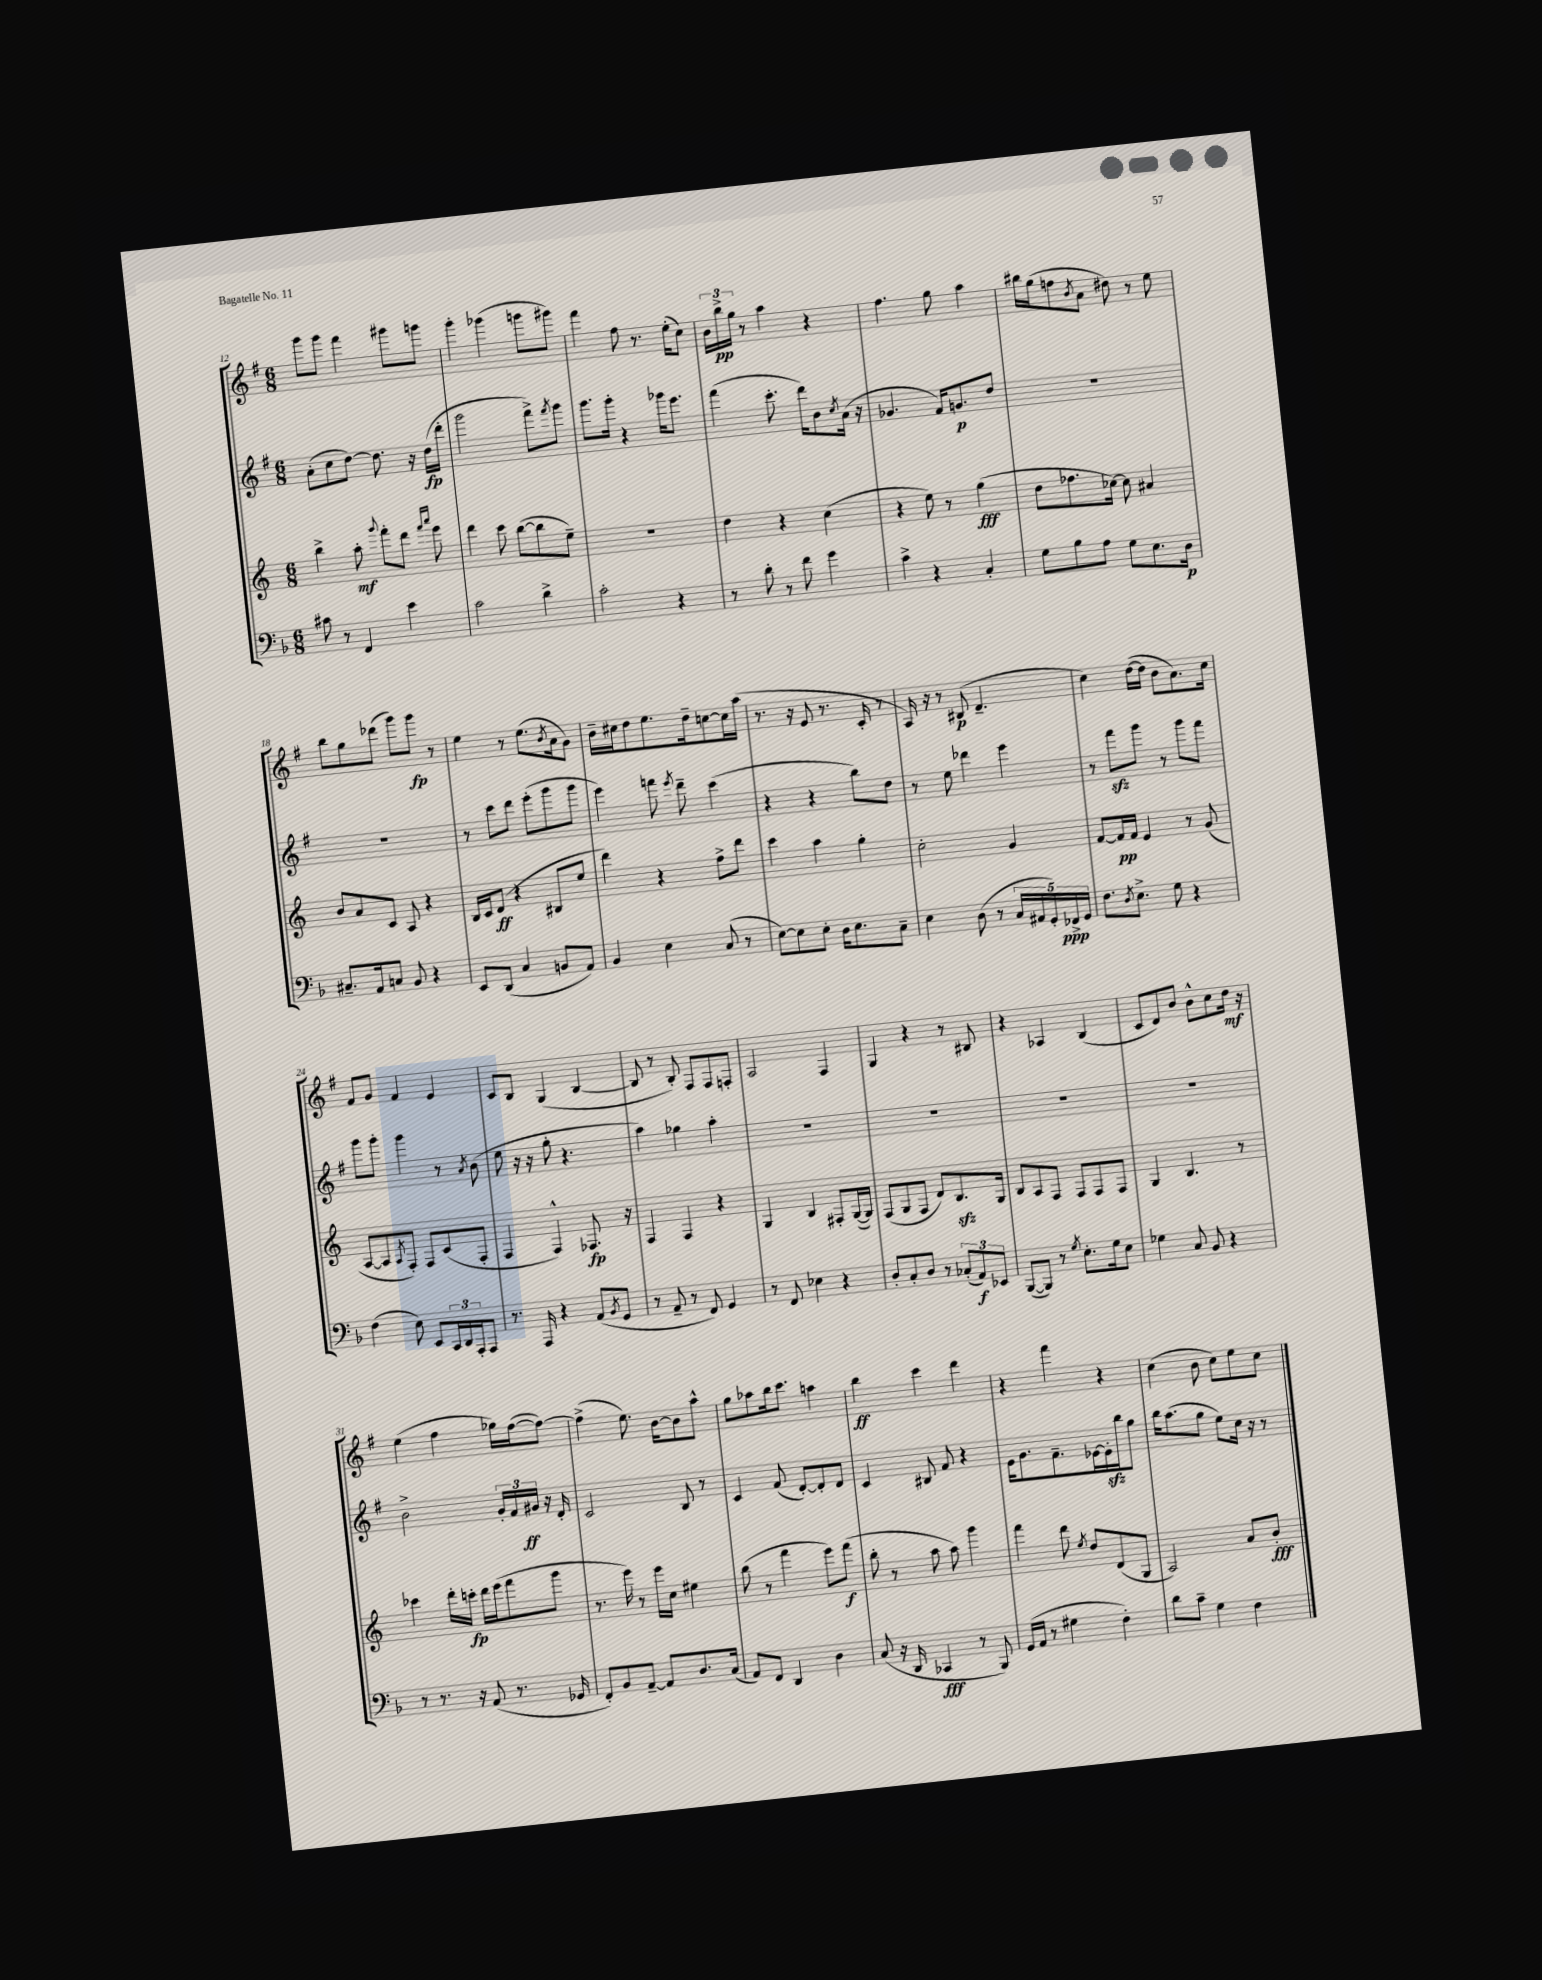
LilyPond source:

<<
\new StaffGroup <<
\new Staff = "s0" {
    \clef treble \key g \major \numericTimeSignature \time 6/8
    g'''8 g'''8 fis'''4 gis'''8 g'''8 |
    g'''4-. ges'''4( g'''8 gis'''8) |
    fis'''4 fis''8 r8. e''16-.( c''8) |
    \tuplet 3/2 { b'16 b''16->\pp g''16 } r8 a''4 r4 |
    fis''4. g''8 a''4 |
    bis''16 g''16( f''8 \acciaccatura { b'8 } a'8 dis''8) r8 e''8 |
    b''8 g''8 des'''8( g'''8) g'''8\fp r8 |
    e''4 r8 e''8.( \acciaccatura { b'8 } a'16 g'8) |
    b'16-- cis''16 d''8 e''8. d''16-- c''8~ c''16 a''16( |
    r8. r16 e'8 r8. c'16-. r8 |
    a16) r16 r8 bis8\p( d'4.-- |
    c''4) d''16~( d''16 b'8 a'8.) c''16 |
    fis'8 g'8 fis'4 e'4 |
    c'8 b8 g4( b4~ |
    b8 r8 b8-.) fis8 fis8 f8-. |
    a2 fis4 |
    g4 r4 r8 bis8 |
    r4 aes4 b4( |
    c'8 d'8) b'8 b'8-^ c''8 d''16\mf r16 |
    e''4( fis''4 ges''16) fis''16~( fis''8~) |
    fis''4->( e''8.) b'16~ b'8 a''8-^ |
    g''8 aes''8 b''16 c'''8. a''4 |
    b''4\ff c'''4 d'''4 |
    r4 fis'''4 r4 |
    c''4( b'8 c''8) e''8 c''8 \bar "|." |
}
\new Staff = "s1" {
    \clef treble \key g \major \numericTimeSignature \time 6/8
    a'8-.( c''8 d''8~) d''8. r16 d''16\fp( d'''16-. |
    g'''2 fis'''8->) \acciaccatura { fis'''8 } g'''8 |
    g'''8. g'''16-. r4 ges'''16 e'''8. |
    fis'''4( c'''8.-. d'''16) b'8 \acciaccatura { c''8 } a'16( r16 |
    ges'4. fis'16) g'8.\p d''8 |
    R2. |
    R2. |
    r8 c'''8 d'''8 e'''8-.( g'''8 g'''8 |
    e'''4) f'''8 \acciaccatura { e'''8 } d'''8-- c'''4( |
    r4 r4 b''8) d''8 |
    r8 e''8 des'''4 e'''4 |
    r8 fis'''8\sfz g'''8 r8 g'''8 fis'''8 |
    g'''8 g'''8-. g'''4 r8 \acciaccatura { a'8 } b'8( |
    e''8 r16 r16 g''8-. r4. |
    a''4) ges''4 a''4-. |
    R2. |
    R2. |
    R2. |
    R2. |
    b'2-> \tuplet 3/2 { g'16-. fis'16 gis'16\ff } r16 d'16-. |
    c'2 b8 r8 |
    c'4 fis'8( d'8~-.) d'8-. d'8 |
    c'4 bis8 fis'8 r4 |
    e'16 g'8. fis'8.-- ees'16~ ees'16-.\sfz b''16 g''8 |
    b''16 a''8.( g''8 e''8) c''16 r16 r8 \bar "|." |
}
\new Staff = "s2" {
    \clef treble \key c \major \numericTimeSignature \time 6/8
    b''4-> a''8-.\mf \appoggiatura { g'''8 } f'''8-. d'''8 \grace { f'''16 a'''16 } e'''8 |
    d'''4 c'''8 b''8~( b''8 e''8--) |
    R2. |
    d''4 r4 c''4( |
    r4 e''8) r8 g''4\fff( |
    d''8 fes''8. ces''16~) ces''8 ais'4 |
    b'8 a'8 c'8 a8 r4 |
    b16 c'16 d'8\ff( r4 bis8 e''8 |
    d'''4) r4 f''8-> d'''8 |
    c'''4 a''4 g''4-. |
    c''2-. g'4 |
    f'8~ f'16\pp f'16 e'4 r8 g'8( |
    a8~ a8 \acciaccatura { a8 } f8-.) f8 c'8( f8-. |
    f4 f4-^) fes8.\fp r16 |
    f4 f4 r4 |
    g4 b4 fis8-. g16~( g16) |
    f8( g8 f8 d'8) b8.\sfz g16 |
    b8 a8 f8 f8 f8 f8 |
    g4 b4. r8 |
    ces'''4 d'''16-. c'''16-.\fp d'''16 e'''16( f'''8 g'''8 |
    r8. e'''16) r8 e'''16 c''16 eis''4 |
    b''8( r8 f'''4 e'''8) f'''8\f( |
    b''8-. r8 a''8 a''8) g'''4 |
    f'''4 d'''8 \acciaccatura { e''8 } d''8 d'8( g8 |
    a2) a'8 b'8-.\fff \bar "|." |
}
\new Staff = "s3" {
    \clef bass \key f \major \numericTimeSignature \time 6/8
    cis'8 r8 f,4 e'4 |
    c'2 d'4-> |
    c'2-. r4 |
    r8 d'8-. r8 f'8 g'4 |
    c'4-> r4 c4-. |
    g8 bes8 a8 g8 e8. d16\p |
    cis8.-- a,16 c8 bes,8 r4 |
    e,8 d,8( c4 b,8 a,8) |
    bes,4 e4 c8( r8 |
    e8~) e8 e8-. d16 e8. c8-- |
    e4 d8( r8 \tuplet 5/4 { c16 ais,16 g,16-.) fes,16->\ppp g,16 } |
    f8. \acciaccatura { d8 } e8.-> g8 r4 |
    f4( e8) e,8 \tuplet 3/2 { c,16 d,16 a,,16-. } a,,8 |
    r8. a,,16 r4 a,8( \acciaccatura { bes,8 } g,8 |
    r8 a,8-- r8 f,8) g,4 |
    r8 f,8 ees4 r4 |
    d8-. c8-. d8 r8 \tuplet 3/2 { ces8-.( a,8\f) ees,8 } |
    bes,,8~( bes,,8) r8 \acciaccatura { g8 } e8.-. g16 e8 |
    ges4 c8 bes,8 r4 |
    r8 r8. r16 a,8( r8. ges,16 |
    f,8-.) bes,8 a,8~-- a,8 d8. c16( |
    a,8) f,8 d,4 d4 |
    c8( r16 d,16 ces,4\fff r8 bes,,8) |
    g,16( a,16 r8 gis4 f4-.) |
    d'8 c'8-- g4 f4 \bar "|." |
}
>>
>>
\layout { \context { \Score currentBarNumber = #12 } }
